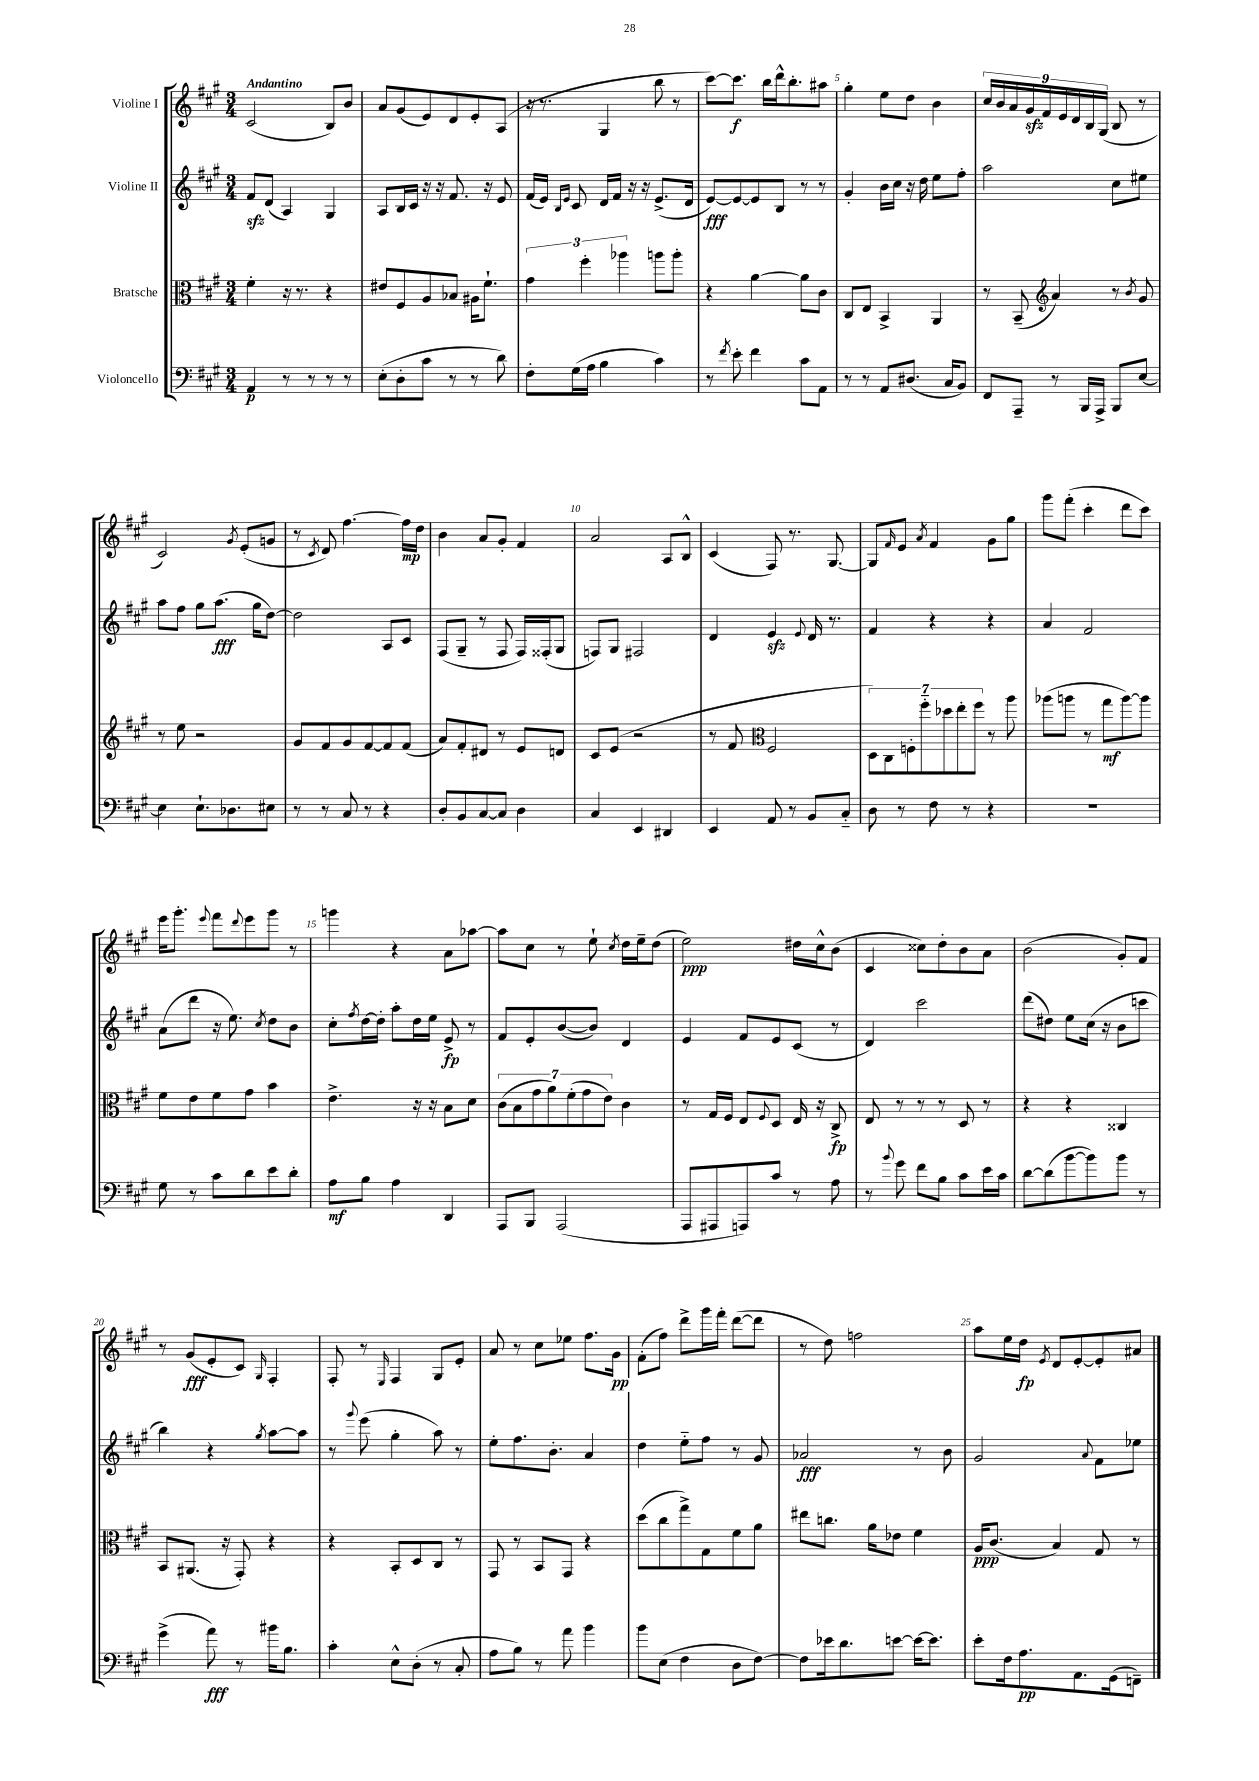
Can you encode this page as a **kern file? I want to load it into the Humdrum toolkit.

**kern	**dynam	**kern	**dynam	**kern	**dynam	**kern	**dynam
*part4	*part4	*part3	*part3	*part2	*part2	*part1	*part1
*staff4	*staff4	*staff3	*staff3	*staff2	*staff2	*staff1	*staff1
*I"Violoncello	*	*I"Bratsche	*	*I"Violine II	*	*I"Violine I	*
*clefF4	*	*clefC3	*	*clefG2	*	*clefG2	*
*k[f#c#g#]	*	*k[f#c#g#]	*	*k[f#c#g#]	*	*k[f#c#g#]	*
*M3/4	*	*M3/4	*	*M3/4	*	*M3/4	*
=1	=1	=1	=1	=1	=1	=1	=1
!	!	!	!	!	!	!LO:TX:a:B:t=Andantino	!
4AA/	p	4f#'\	.	8f#zz/L	.	(2c#/	.
.	.	.	.	(8d/J	.	.	.
8r	.	16r	.	4A/)	.	.	.
.	.	8.r	.	.	.	.	.
8r	.	.	.	.	.	.	.
8r	.	4r	.	4G#/	.	8B/L)	.
8r	.	.	.	.	.	8b/J	.
=2	=2	=2	=2	=2	=2	=2	=2
(8E'\L	.	8e#X/L	.	8A/L	.	8a/L	.
8D'\	.	8F#/	.	16B/L	.	(8g#/	.
.	.	.	.	16c#/JJ	.	.	.
8c#\J	.	8A/	.	16r	.	8e/)	.
.	.	.	.	16r	.	.	.
8r	.	8B-X/J	.	8.f#/	.	8d/	.
8r	.	16A#X\KL	.	.	.	8e'/	.
.	.	8.f#`\J	.	16r	.	.	.
8d\)	.	.	.	8e/	.	(8A/J	.
=3	=3	=3	=3	=3	=3	=3	=3
8F#'\L	.	6g#\	.	(16f#/LL	.	16r	.
.	.	.	.	16e/JJ)	.	8.r	.
.	.	.	.	16qqB/LL	.	.	.
.	.	.	.	16qqe/JJ	.	.	.
(16G#\L	.	.	.	8c#/	.	.	.
.	.	6ff#'\	.	.	.	.	.
16A\JJ	.	.	.	.	.	.	.
4B\	.	.	.	16d/LL	.	4G#/	.
.	.	.	.	16f#/JJ	.	.	.
.	.	6aa-X\	.	.	.	.	.
.	.	.	.	16r	.	.	.
.	.	.	.	16r	.	.	.
4c#\)	.	8aan\L	.	(8.e^/L	.	8bb\	.
.	.	8aa'\J	.	.	.	8r	.
.	.	.	.	16d/Jk	.	.	.
=4	=4	=4	=4	=4	=4	=4	=4
8r	.	4r	.	[8e/L)	fff	[8ccc#\L)	.
8qf#/	.	.	.	.	.	.	.
8e'\	.	.	.	8e/_	.	8.ccc#\J]	f
4f#\	.	[4a\	.	8e/]	.	.	.
.	.	.	.	.	.	16bb\LL	.
.	.	.	.	8B/J	.	16ddd^^\J	.
.	.	.	.	.	.	8.bb'\	.
8c#\L	.	8a\L]	.	8r	.	.	.
8AA\J	.	8c#\J	.	8r	.	8aa#X\J	.
=5	=5	=5	=5	=5	=5	=5	=5
8r	.	8C#/L	.	4g#'/	.	4gg#'\	.
8r	.	8E/J	.	.	.	.	.
8AA/L	.	4BB^/	.	16b\LL	.	8ee\L	.
.	.	.	.	16cc#\JJ	.	.	.
(8.D#X/J	.	.	.	16r	.	8dd\J	.
.	.	.	.	16dd\	.	.	.
.	.	4AA/	.	8ee\L	.	4b\	.
16C#/KL	.	.	.	.	.	.	.
8BB/J)	.	.	.	8ff#'\J	.	.	.
=6	=6	=6	=6	=6	=6	=6	=6
8FF#/L	.	8r	.	2aa\	.	18cc#/LL	.
.	.	.	.	.	.	18b/	.
.	.	.	.	.	.	18a/	.
8AAA~/J	.	(8BB~/	.	.	.	.	.
.	.	.	.	.	.	18g#zz/	.
.	.	.	.	.	.	18f#/	.
*	*	*clefG2	*	*	*	*	*
8r	.	4a/)	.	.	.	.	.
.	.	.	.	.	.	18e/	.
.	.	.	.	.	.	18d/	.
16BBB/LL	.	.	.	.	.	.	.
.	.	.	.	.	.	18B/	.
16AAA^/JJ	.	.	.	.	.	.	.
.	.	.	.	.	.	(18G#/JJ	.
8BBB/L	.	8r	.	8cc#\L	.	8B/	.
.	.	8qb/	.	.	.	.	.
[8E/J	.	8g#/	.	8ee#X\J	.	8r	.
!!LO:LB:g=z
=7	=7	=7	=7	=7	=7	=7	=7
4E\]	.	8r	.	8aa\L	.	2c#/)	.
.	.	8ee\	.	8ff#\J	.	.	.
8.E`\L	.	2r	.	8gg#\L	.	.	.
.	.	.	.	(8.aa\J	fff	.	.
8.D-X\	.	.	.	.	.	.	.
.	.	.	.	.	.	8qg#/	.
.	.	.	.	.	.	(8e'/L	.
.	.	.	.	16gg#\KL	.	.	.
8E#X\J	.	.	.	[8dd\J)	.	8gn/J	.
=8	=8	=8	=8	=8	=8	=8	=8
8r	.	8g#/L	.	2dd\]	.	8r	.
.	.	.	.	.	.	8qc#/	.
8r	.	8f#/	.	.	.	8d/)	.
8C#/	.	8g#/	.	.	.	[4.ff#\	.
8r	.	[8f#/	.	.	.	.	.
4r	.	8f#/]	.	8A/L	.	.	.
.	.	(8f#/J	.	8c#/J	.	16ff#\LL]	mp
.	.	.	.	.	.	16dd\JJ	.
=9	=9	=9	=9	=9	=9	=9	=9
8D'/L	.	8a/L)	.	(8F#/L	.	4b\	.
8BB/	.	8f#'/	.	8G#~/J	.	.	.
[8C#/	.	8d#X/J	.	8r	.	8a/L	.
8C#/J]	.	8r	.	8F#/	.	8g#'/J	.
4D\	.	8e/L	.	16F#/LL)	.	4f#/	.
.	.	.	.	(16F##X'/J	.	.	.
.	.	8dn/J	.	8G#/J	.	.	.
=10	=10	=10	=10	=10	=10	=10	=10
4C#/	.	8c#/L	.	8Fn/L)	.	2a/	.
.	.	(8e/J	.	8G#/J	.	.	.
4EE/	.	2r	.	2F#X/	.	.	.
4DD#X/	.	.	.	.	.	8A/L	.
.	.	.	.	.	.	8B^^/J	.
=11	=11	=11	=11	=11	=11	=11	=11
4EE/	.	8r	.	4d/	.	(4c#/	.
.	.	8f#/	.	.	.	.	.
*	*	*clefC3	*	*	*	*	*
8AA/	.	2F#/	.	4ezz/	.	8F#/)	.
8r	.	.	.	.	.	8.r	.
.	.	.	.	8qqe/	.	.	.
8BB/L	.	.	.	16d/	.	.	.
.	.	.	.	8.r	.	[8.G#/	.
8C#/J	.	.	.	.	.	.	.
=12	=12	=12	=12	=12	=12	=12	=12
8D\	.	14D\L)	.	4f#/	.	8G#/L]	.
.	.	14C#\	.	.	.	.	.
.	.	.	.	.	.	16qqf#/	.
8r	.	.	.	.	.	8e/J	.
.	.	14Fn'\	.	.	.	.	.
.	.	14ff#\	.	.	.	.	.
.	.	.	.	.	.	8qa/	.
8F#\	.	.	.	4r	.	4f#/	.
.	.	14dd-X\	.	.	.	.	.
.	.	14ee'\	.	.	.	.	.
8r	.	.	.	.	.	.	.
.	.	14ff#\J	.	.	.	.	.
4r	.	8r	.	4r	.	8g#\L	.
.	.	8aa\	.	.	.	8gg#\J	.
=13	=13	=13	=13	=13	=13	=13	=13
2.r	.	(8aa-X\L	.	4a/	.	8ggg#\L	.
.	.	8aan\J	.	.	.	(8fff#'\J	.
.	.	8r	.	2f#/	.	4ccc#'\	.
.	.	8gg#\L	mf	.	.	.	.
.	.	[8aa\)	.	.	.	8ddd\L	.
.	.	8aa\J]	.	.	.	8ccc#\J)	.
!!LO:LB:g=z
=14	=14	=14	=14	=14	=14	=14	=14
8G#\	.	8f#\L	.	(8a\L	.	16eee\KL	.
.	.	.	.	.	.	8.ggg#'\J	.
8r	.	8e\	.	8ddd\J	.	.	.
.	.	.	.	.	.	8qqeee/	.
8c#\L	.	8f#\	.	16r	.	8fff#\L	.
.	.	.	.	8.ee\)	.	.	.
.	.	.	.	.	.	8qqddd/	.
8d\	.	8g#\J	.	.	.	8eee\	.
.	.	.	.	8qcc#/	.	.	.
8e\	.	4b\	.	8dd\L	.	8ggg#\J	.
8d'\J	.	.	.	8b\J	.	8r	.
=15	=15	=15	=15	=15	=15	=15	=15
8A\L	mf	4.e^\	.	8cc#'\L	.	4gggn\	.
.	.	.	.	8qff#/	.	.	.
8B\J	.	.	.	[16dd\L	.	.	.
.	.	.	.	16dd'\JJ]	.	.	.
4A\	.	.	.	8aa'\L	.	4r	.
.	.	16r	.	16dd\L	.	.	.
.	.	16r	.	16ee\JJ	.	.	.
4DD/	.	8B\L	.	8e^/	fp	8a\L	.
.	.	8d\J	.	8r	.	[8aa-X\J	.
=16	=16	=16	=16	=16	=16	=16	=16
8AAA/L	.	(14c#\L	.	8f#/L	.	8aa-\L]	.
.	.	14B\	.	.	.	.	.
8BBB/J	.	.	.	8e'/	.	8cc#\J	.
.	.	14g#\	.	.	.	.	.
.	.	14a\)	.	.	.	.	.
(2AAA/	.	.	.	([8b/	.	8r	.
.	.	(14f#'\	.	.	.	.	.
.	.	14g#\	.	.	.	.	.
.	.	.	.	8b/J])	.	8ee`\	.
.	.	14e\J)	.	.	.	.	.
.	.	.	.	.	.	8qcc#/	.
.	.	4c#\	.	4d/	.	16dd\LL	.
.	.	.	.	.	.	16ee~\J	.
.	.	.	.	.	.	(8dd\J	.
=17	=17	=17	=17	=17	=17	=17	=17
8AAA/L	.	8r	.	4e/	.	2ee\)	ppp
8AAA#X/	.	16G#/LL	.	.	.	.	.
.	.	16F#/JJ	.	.	.	.	.
8AAAn/)	.	8E/L	.	8f#/L	.	.	.
.	.	8qqF#/	.	.	.	.	.
8c#/J	.	8D/J	.	8e/	.	.	.
8r	.	16E/	.	(8c#/J	.	16dd#X\LL	.
.	.	16r	.	.	.	16cc#^^\J	.
8A\	.	8C#^/	fp	8r	.	(8b\J	.
=18	=18	=18	=18	=18	=18	=18	=18
8r	.	8E/	.	4d/)	.	4c#/	.
8qqb/	.	.	.	.	.	.	.
8g#\	.	8r	.	.	.	.	.
8f#\L	.	8r	.	2ccc#\	.	8cc##X\L)	.
8B\J	.	8r	.	.	.	8dd'\	.
8c#\L	.	8D/	.	.	.	8b\	.
16e\L	.	8r	.	.	.	8a\J	.
16c#\JJ	.	.	.	.	.	.	.
=19	=19	=19	=19	=19	=19	=19	=19
[8d\L	.	4r	.	(8ddd\L	.	(2b\	.
(8d\]	.	.	.	8dd#X\J)	.	.	.
[8b\	.	4r	.	8ee\L	.	.	.
8b\])	.	.	.	(16cc#\Jk	.	.	.
.	.	.	.	16r	.	.	.
8b\J	.	4C##X/	.	8b\L	.	8g#'/L)	.
8r	.	.	.	8cccn\J	.	8f#/J	.
!!LO:LB:g=z
=20	=20	=20	=20	=20	=20	=20	=20
(4g#^\	.	8BB/L	.	4bb\)	.	8r	.
.	.	(8.AA#X/J	.	.	.	(8g#/L	fff
8a\)	fff	.	.	4r	.	8e'/	.
.	.	16r	.	.	.	.	.
8r	.	8GG#'/)	.	.	.	8c#/J)	.
.	.	.	.	8qgg#/	.	16qqG#/	.
16b#X\KL	.	4r	.	[8aa\L	.	4F#'/	.
8.B\J	.	.	.	.	.	.	.
.	.	.	.	8aa\J]	.	.	.
=21	=21	=21	=21	=21	=21	=21	=21
4c#'\	.	4r	.	8r	.	8F#'/	.
.	.	.	.	8qqggg#/	.	.	.
.	.	.	.	(8eee\	.	8r	.
.	.	.	.	.	.	16qqE/	.
8E^^\L	.	8BB'/L	.	4gg#'\	.	4F#/	.
(8D'\J	.	8D/	.	.	.	.	.
8r	.	8C#/J	.	8aa\)	.	8G#/L	.
8C#'/	.	8r	.	8r	.	8e'/J	.
=22	=22	=22	=22	=22	=22	=22	=22
8A\L	.	8GG#/	.	8ee'\L	.	8a/	.
8B\J)	.	8r	.	8.ff#\	.	8r	.
8r	.	8BB/L	.	.	.	8cc#\L	.
.	.	.	.	8.b'\J	.	.	.
8a\	.	8GG#/J	.	.	.	8ee-X\J	.
4b\	.	4r	.	4a/	.	8.ff#\L	.
.	.	.	.	.	.	16g#\Jk	pp
=23	=23	=23	=23	=23	=23	=23	=23
8b\L	.	(8dd\L	.	4dd\	.	(8f#'\L	.
(8E\J	.	8cc#\	.	.	.	8ff#\J)	.
4F#\	.	8gg#^\)	.	8ee\L	.	8ddd^\L	.
.	.	8G#\	.	8ff#\J	.	16ggg#\L	.
.	.	.	.	.	.	16fff#'\JJ	.
8D\L	.	8f#\	.	8r	.	([8ddd\L	.
[8F#\J)	.	8a\J	.	8g#/	.	8ddd\J]	.
=24	=24	=24	=24	=24	=24	=24	=24
8F#\L]	.	8ee#X\L	.	2a-X/	fff	8r	.
16e-X\k	.	8.ccn\J	.	.	.	8dd\)	.
8.d\	.	.	.	.	.	.	.
.	.	.	.	.	.	2ffn\	.
.	.	16a\KL	.	.	.	.	.
[8en\J	.	8e-X\J	.	.	.	.	.
16e\KL_	.	4f#\	.	8r	.	.	.
8.e\J]	.	.	.	.	.	.	.
.	.	.	.	8b\	.	.	.
=25	=25	=25	=25	=25	=25	=25	=25
8e'\L	.	16A/KL	ppp	2g#/	.	8aa\L	.
.	.	(8.c#/J	.	.	.	.	.
16F#\k	.	.	.	.	.	16ee\L	.
8.A\	pp	.	.	.	.	16dd\JJ	fp
.	.	.	.	.	.	8qe/	.
.	.	4B/)	.	.	.	8d/L	.
8.AA\	.	.	.	.	.	[8e'/	.
.	.	.	.	8qqa/	.	.	.
.	.	8G#/	.	8f#\L	.	8e'/]	.
(16GG#\k	.	.	.	.	.	.	.
8FFn~\J)	.	8r	.	8ee-X\J	.	8a#X/J	.
==	==	==	==	==	==	==	==
*-	*-	*-	*-	*-	*-	*-	*-
